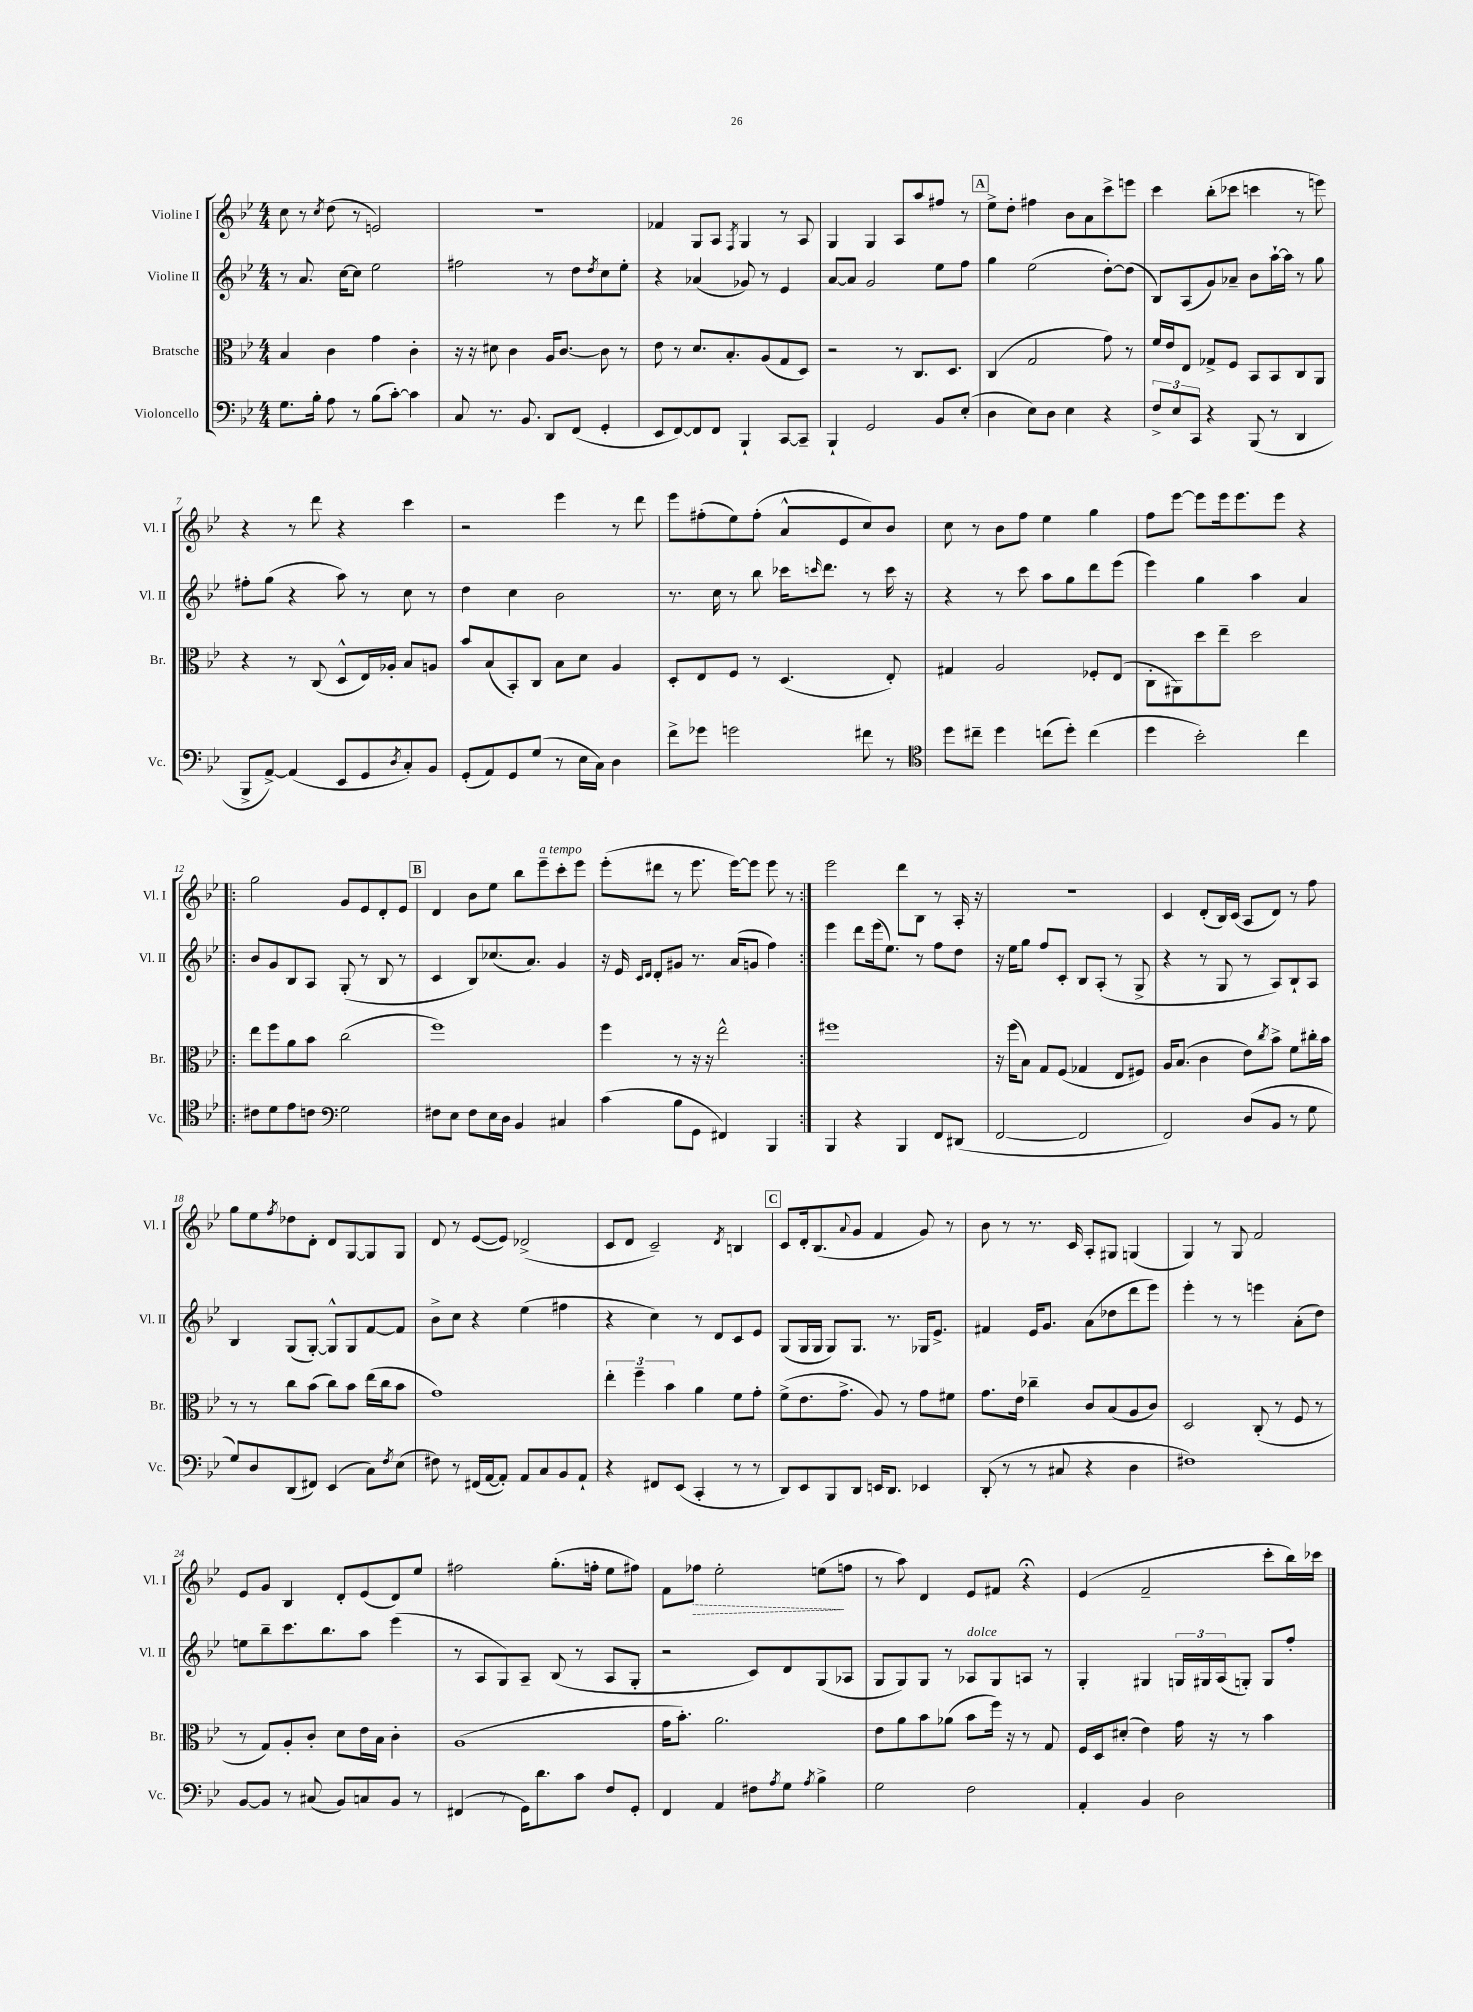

**kern	**kern	**kern	**kern	**dynam
*part4	*part3	*part2	*part1	*part1
*staff4	*staff3	*staff2	*staff1	*staff1
*I"Violoncello	*I"Bratsche	*I"Violine II	*I"Violine I	*
*I'Vc.	*I'Br.	*I'Vl. II	*I'Vl. I	*
*clefF4	*clefC3	*clefG2	*clefG2	*
*k[b-e-]	*k[b-e-]	*k[b-e-]	*k[b-e-]	*
*M4/4	*M4/4	*M4/4	*M4/4	*
=1	=1	=1	=1	=1
8.G\L	4B-/	8r	8cc\	.
.	.	8.a/	8r	.
16B-'\Jk	.	.	.	.
.	.	.	8qcc/	.
8A\	4c\	.	(8dd\	.
.	.	[16cc\KL	.	.
8r	.	8cc\J]	8r	.
(8B-\L	4g\	2ee-\	2en/)	.
[8c'\J)	.	.	.	.
4c\]	4c'\	.	.	.
=2	=2	=2	=2	=2
8C/	16r	2ff#X\	1r	.
.	16r	.	.	.
8.r	8d#X\	.	.	.
.	4c\	.	.	.
8.BB-/	.	.	.	.
8DD/L	16A/KL	8r	.	.
.	[8.c/J	.	.	.
(8FF/J	.	8dd\L	.	.
.	.	8qdd/	.	.
4GG'/	8c\]	8cc\	.	.
.	8r	8ee-'\J	.	.
=3	=3	=3	=3	=3
8EE-/L	8e-\	4r	4f-X/	.
[8FF/)	8r	.	.	.
8FF/]	8.d/L	(4a-X/	8G/L	.
8FF/J	.	.	8A/J	.
.	8.B-'/	.	.	.
.	.	.	8qF/	.
4BBB-`/	.	8g-X/)	4G/	.
.	(8A/	8r	.	.
[8CC/L	8G/	4e-/	8r	.
8CC~/J]	8D/J)	.	8A/	.
=4	=4	=4	=4	=4
4BBB-`/	2r	[8a/L	4G/	.
.	.	8a/J]	.	.
2GG/	.	2g/	4G/	.
.	8r	.	8A/L	.
.	8.C/L	.	8aa/	.
8BB-/L	.	8ee-\L	8ff#X/J	.
.	8.D/J	.	.	.
(8E-'/J	.	8ff\J	8r	.
!!LO:REH:place=s1:t=A
=5	=5	=5	=5	=5
4D\	(4C/	4gg\	8ee-^\L	.
.	.	.	8dd'\J	.
8E-\L)	2G/	(2ee-\	4ff#X\	.
8D\J	.	.	.	.
4E-\	.	.	8b-\L	.
.	.	.	8a\	.
4r	8g\)	[8dd'\L)	8ccc^\	.
.	8r	(8dd\J]	8eeen\J	.
=6	=6	=6	=6	=6
12F^/L	16f/LL	8B-/L)	4ccc\	.
.	16e-/J	.	.	.
12E-/	.	.	.	.
.	8E-/J	(8A/	.	.
12CC/J	.	.	.	.
4r	8G-X^/L	8g/)	(8bb-'\L	.
.	8F/J	8a-X~/J	8ccc-X\J	.
(8BBB-/	8BB-/L	8b-\L	4cccn\	.
8r	8BB-/	[16aa`\L	.	.
.	.	16aa\JJ]	.	.
4DD/	8C/	8r	8r	.
.	8AA/J	8gg\	8eeen\)	.
!!LO:LB:g=z
=7	=7	=7	=7	=7
8BBB-^/L	4r	8ff#X'\L	4r	.
[8AA^/J)	.	(8gg\J	.	.
(4AA/]	8r	4r	8r	.
.	(8C/	.	8ddd\	.
8EE-/L	8D^^/L	8aa\)	4r	.
8GG/	16E-/L)	8r	.	.
.	16A-X'/JJ	.	.	.
8qD/	.	.	.	.
8C'/)	8B-/L	8cc\	4ccc\	.
8BB-/J	8An/J	8r	.	.
=8	=8	=8	=8	=8
(8GG'/L	8b-/L	4dd\	2r	.
8AA/)	(8B-/	.	.	.
8GG/	8BB-'/)	4cc\	.	.
(8G/J	8C/J	.	.	.
8r	8B-\L	2b-\	4eee-\	.
16E-\LL	8d\J	.	.	.
16C\JJ)	.	.	.	.
4D\	4A/	.	8r	.
.	.	.	8ddd\	.
=9	=9	=9	=9	=9
8f^\L	8D'/L	8.r	8eee-\L	.
8g-X\J	8E-/	.	(8ff#X'\	.
.	.	16cc\	.	.
2gn\	8F/J	8r	8ee-\)	.
.	8r	8bb-\	(8ff#'\J	.
.	(4.D/	16ccc-X\KL	8a^^/L	.
.	.	16qqcccn/	.	.
.	.	8.ddd\J	.	.
.	.	.	8e-/	.
8f#X\	.	8r	8cc/)	.
8r	8E-'/)	16ccc\	8b-/J	.
.	.	16r	.	.
=10	=10	=10	=10	=10
*clefC4	*	*	*	*
8dd\L	4G#X/	4r	8cc\	.
8cc#X~\J	.	.	8r	.
4dd\	2A/	8r	8b-\L	.
.	.	8ccc\	8ff\J	.
(8ccn\L	.	8aa\L	4ee-\	.
8dd'\J)	.	8gg\	.	.
(4cc\	8F-X'/L	8ddd\	4gg\	.
.	(8E-/J	(8eee-\J	.	.
=11	=11	=11	=11	=11
4dd\	8C'\L	4eee-\)	8ff\L	.
.	8AA#X\)	.	[8eee-\J	.
2b-'\)	8dd\	4gg\	8eee-\L]	.
.	8ee-~\J	.	16eee-\k	.
.	.	.	8.eee-\	.
.	2dd\	4aa\	.	.
.	.	.	8eee-\J	.
4cc\	.	4a/	4r	.
!!LO:LB:g=z
=12!|:	=12!|:	=12!|:	=12!|:	=12!|:
8c#X\L	8ee-\L	8b-/L	2gg\	.
8d\	8ff\	8g/	.	.
8e-\	8a\	8B-/	.	.
8cn\J	8b-\J	8A/J	.	.
*clefF4	*	*	*	*
2G\	(2cc\	(8G'/	8g/L	.
.	.	8r	8e-/	.
.	.	8B-/	8d'/	.
.	.	8r	8e-/J	.
!!LO:REH:place=s1:t=B
=13	=13	=13	=13	=13
8F#X\L	1ff)	4c/	4d/	.
8E-\J	.	.	.	.
8F#\L	.	8B-/L)	8b-\L	.
16E-\L	.	(8.cc-X/	8ee-\J	.
16D\JJ	.	.	.	.
4BB-/	.	.	8bb-\L	.
.	.	8.a/J)	.	.
!	!	!	!LO:TX:a:i:t=a tempo	!
.	.	.	8eee-~\	.
4C#X/	.	4g/	8ccc'\	.
.	.	.	8eee-\J	.
=14	=14	=14	=14	=14
(4c\	4ff\	16r	(8eee-'\L	.
.	.	16e-/	.	.
.	.	16qqc/LL	.	.
.	.	16qqd/JJ	.	.
.	.	8d'/L	8ddd#X\J	.
8B-\L	8r	8g#X/J	8r	.
8GG\J	16r	8.r	8.eee-\	.
.	16r	.	.	.
4FF#X/)	2ee-^^\	.	.	.
.	.	(16a/KL	[16eee-\KL)	.
.	.	8gn/J	8eee-\J]	.
4BBB-/	.	4ff\)	8eee-\	.
.	.	.	8r	.
=15:|!	=15:|!	=15:|!	=15:|!	=15:|!
4BBB-/	1ff#X	4eee-\	2eee-\	.
4r	.	8ddd\L	.	.
.	.	(16eee-\k	.	.
.	.	8.ee-\J)	.	.
4BBB-/	.	.	8ddd\L	.
.	.	8r	8B-\J	.
8FF/L	.	8ff\L	8r	.
(8DD#X/J	.	8dd\J	16A'/	.
.	.	.	16r	.
=16	=16	=16	=16	=16
[2FF/	16r	16r	1r	.
.	(16ff\KL	16ee-\KL	.	.
.	8B-\J)	8gg\J	.	.
.	8G/L	8ff/L	.	.
.	(8F/J	8c'/J	.	.
2FF/]	4G-X/	8B-/L	.	.
.	.	(8A'/J	.	.
.	8E-/L	8r	.	.
.	8F#X/J)	8G^/	.	.
=17	=17	=17	=17	=17
2FF/)	16A/KL	4r	4c/	.
.	(8.B-/J	.	.	.
.	4c\	8r	(8d'/L	.
.	.	8G/	16B-/L)	.
.	.	.	(16c/JJ	.
(8D/L	8e-\L)	8r	8A/L	.
.	8qcc/	.	.	.
8BB-/J	8b-^\J	8A/L)	8d/J)	.
8r	8f\L	8B-`/	8r	.
8G\	16cc#X'\L	8A/J	8ff\	.
.	16b-\JJ	.	.	.
!!LO:LB:g=z
=18	=18	=18	=18	=18
8G/L)	8r	4B-/	8gg\L	.
8D/	8r	.	8ee-\	.
.	.	.	8qff/	.
(8DD/	8cc\L	(8G/L	8dd-X\	.
8FF#X/J)	(8b-\J	[8G'/J)	8d'\J	.
(4EE-/	8cc\L)	8G^^/L]	8d/L	.
.	8b-\J	8G/	[8G/	.
8C\L)	(16ee-\LL	[8f/	8G/]	.
.	16cc\J	.	.	.
8qF/	.	.	.	.
(8E-\J	8b-\J	8f/J]	8G/J	.
=19	=19	=19	=19	=19
8F#X\)	1g)	8b-^\L	8d/	.
8r	.	8cc\J	8r	.
(16FF#X/LL	.	4r	([8e-/L	.
[16AA/J	.	.	.	.
8AA'/J])	.	.	8e-/J])	.
8AA/L	.	(4ee-\	(2d-X^/	.
8C/	.	.	.	.
8BB-/	.	4ff#X\	.	.
8AA`/J	.	.	.	.
=20	=20	=20	=20	=20
4r	6ee-'\	4r	8c/L	.
.	.	.	8d/J	.
.	6ff~\	.	.	.
8FF#X/L	.	4cc\)	2c~/)	.
.	6b-\	.	.	.
(8EE-/J	.	.	.	.
4CC'/	4a\	8r	.	.
.	.	8d/L	.	.
.	.	.	8qd/	.
8r	8f\L	8c/	4Bn/	.
8r	8g'\J	8e-/J	.	.
!!LO:REH:place=s1:t=C
=21	=21	=21	=21	=21
8DD/L)	(8f^\L	(8G/L	8c/L	.
8EE-/	8.e-\	16G/L	16d'/k	.
.	.	16G/JJ	(8.B-/	.
8BBB-/	.	8G/L)	.	.
.	8.g^\J	.	.	.
.	.	.	8qqa/	.
8DD/J	.	8.G/J	8g/J	.
16EEn/KL	8A/)	.	4f/	.
8.DD/J	.	8.r	.	.
.	8r	.	.	.
4EE-X/	8g\L	16G-X/KL	8g/)	.
.	.	8.e-^/J	.	.
.	8f#X\J	.	8r	.
=22	=22	=22	=22	=22
(8DD'/	8.g\L	4f#X/	8b-\	.
8r	.	.	8r	.
.	16e-\Jk	.	.	.
8r	4cc-X~\	16e-/KL	8.r	.
.	.	8.g/J	.	.
8C#X/	.	.	.	.
.	.	.	16c/	.
4r	8c/L	(8a\L	8A'/L	.
.	(8B-/	8dd-X\	8G#X/J	.
4D\	8A/	8ddd\	(4Gn/	.
.	8c/J)	8eee-\J)	.	.
=23	=23	=23	=23	=23
1F#X)	2D/	4eee-'\	4G/)	.
.	.	8r	8r	.
.	.	8r	8G/	.
.	(8C'/	4eeen\	2f/	.
.	8r	.	.	.
.	8F/	(8a'\L	.	.
.	8r	8dd\J)	.	.
!!LO:LB:g=z
=24	=24	=24	=24	=24
[8BB-/L	8r	8een\L	8e-/L	.
8BB-/J]	8G/L)	8bb-~\	8g/J	.
8r	8A'/	8.ccc\	4B-/	.
(8C#X/	8c'/J	.	.	.
.	.	8.bb-\	.	.
8BB-/L)	8d\L	.	8d'/L	.
8Cn/	16e-\L	8aa\J	(8e-/	.
.	16B-\JJ	.	.	.
8BB-/J	4c'\	(4eee-\	8d/)	.
8r	.	.	8ee-/J	.
=25	=25	=25	=25	=25
(4FF#X/	(1A	8r	2ff#X\	.
.	.	8A/L	.	.
8r	.	8G/)	.	.
16GG\KL)	.	8A~/J	.	.
8.d\	.	.	.	.
.	.	(8B-/	(8.gg'\L	.
8c\J	.	8r	.	.
.	.	.	16ffn'\Jk	.
8F/L	.	8A/L	8ee-\L	.
8GG'/J	.	8G'/J	8ff#X\J)	.
=26	=26	=26	=26	=26
4FF/	16g\KL	2r	8f\L	.
.	8.b-'\J)	.	.	.
!	!	!	!	!LO:HP:b
.	.	.	8ff-X\J	>
4AA/	2.a\	.	2ee-'\	.
8F#X\L	.	8c/L)	.	.
8qA/	.	.	.	.
8G\J	.	8d/	.	.
8qA/	.	.	.	.
4B-^\	.	(8G/	(8een\L	.
.	.	8A-X/J	8ffn\J	]
=27	=27	=27	=27	=27
2G\	8e-\L	8G/L	8r	.
.	8a\	8G/)	8aa\)	.
.	8b-\	8G/J	4d/	.
.	(8a-X\J	8r	.	.
!	!	!LO:TX:a:i:t=dolce	!	!
2F\	8b-\L	8A-X/L	8e-/L	.
.	16ff\Jk)	8G/	8f#X/J	.
.	16r	.	.	.
.	8r	8An/J	4r;<	.
.	8G/	8r	.	.
=28	=28	=28	=28	=28
4AA'/	16F/LL	4G'/	(4e-/	.
.	16D/J	.	.	.
.	(8d#X'/J	.	.	.
4BB-/	4e-\)	4G#X/	2f~/	.
2D\	16g\	24Gn/LL	.	.
.	.	24G#X/	.	.
.	16r	.	.	.
.	.	(24A/J	.	.
.	8r	8Gn'/J)	.	.
.	4b-\	8G/L	8ccc'\L	.
.	.	8ff'/J	16bb-\L)	.
.	.	.	16ccc-X\JJ	.
==	==	==	==	==
*-	*-	*-	*-	*-
